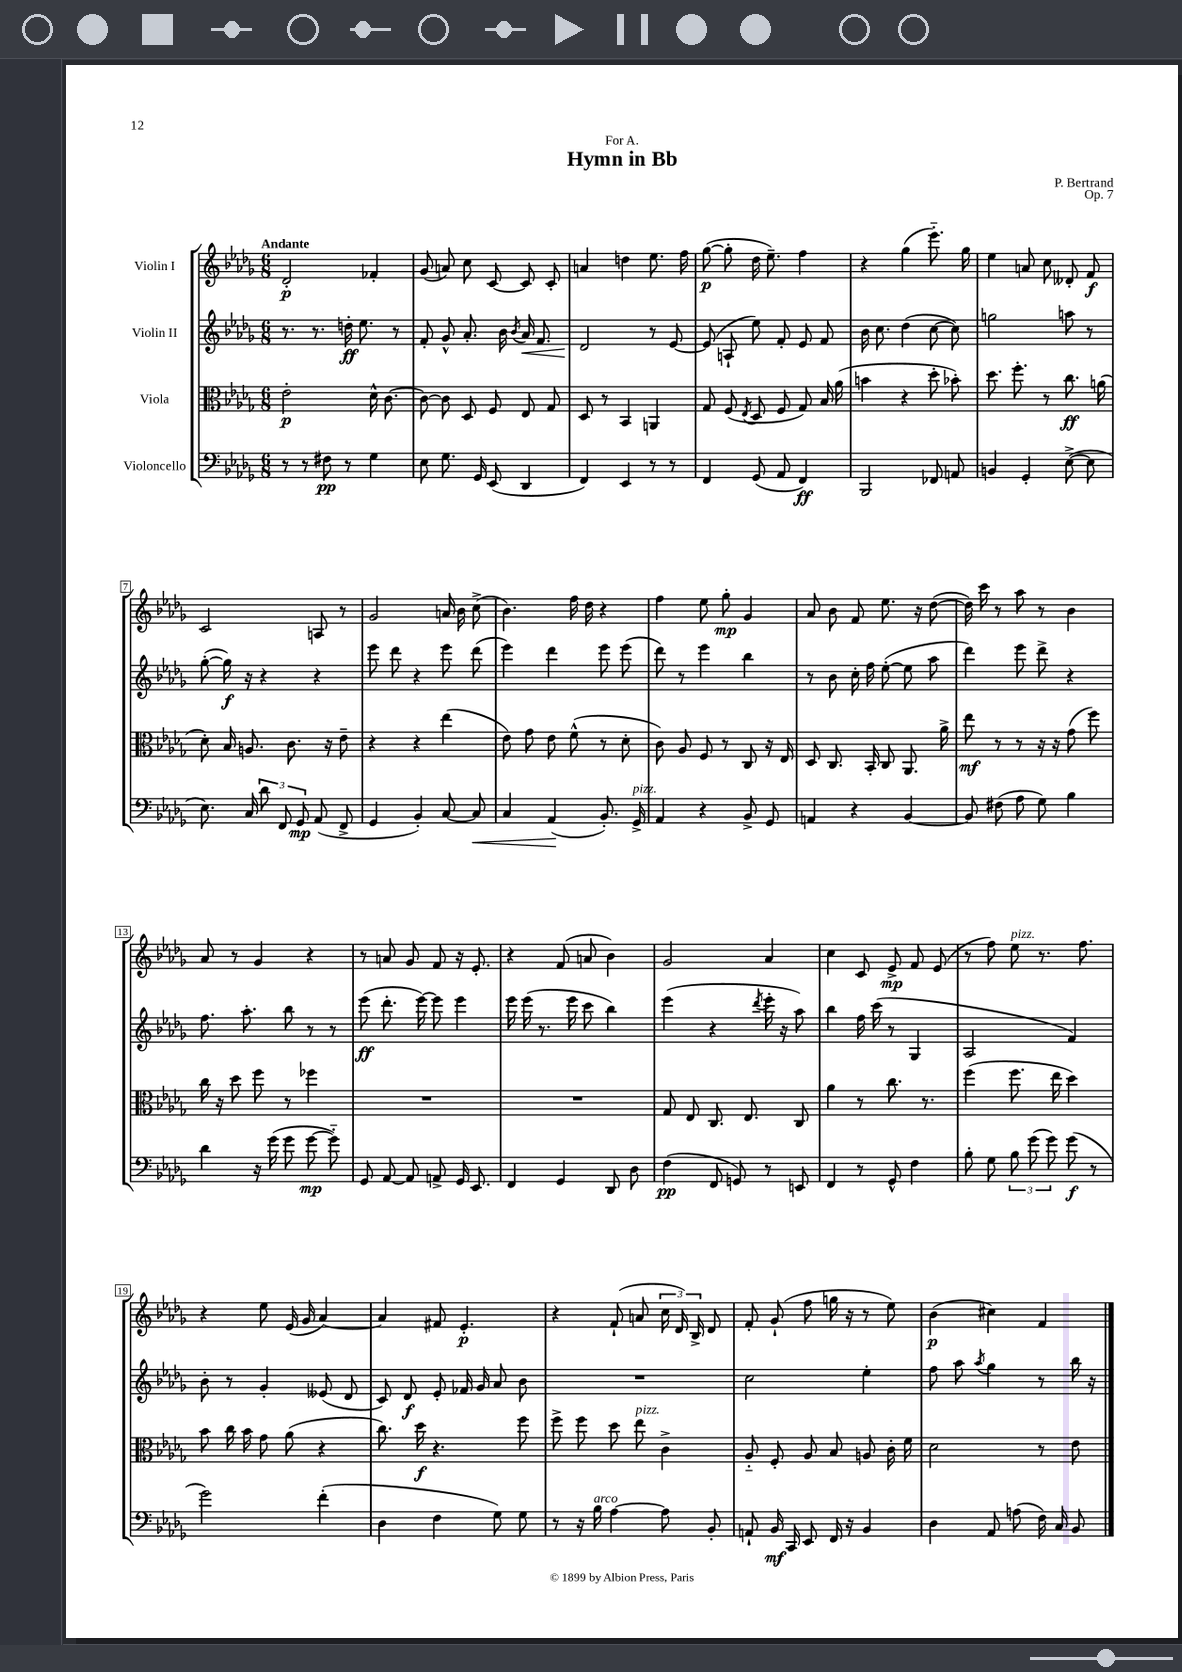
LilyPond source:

\header { title = "Hymn in Bb" composer = "P. Bertrand" dedication = "For A." opus = "Op. 7" }
<<
\new StaffGroup <<
\new Staff = "s0" \with { instrumentName = "Violin I" } {
    \clef treble \key des \major \numericTimeSignature \time 6/8 \tempo "Andante"
    \autoBeamOff des'2-.\p fes'4-. |
    ges'8( a'8) c''8 c'8~ c'8 c'8-. |
    a'4 d''4 ees''8. f''16 |
    ges''8~\p( ges''8-. des''16 ees''8.--) f''4 |
    r4 ges''4( ees'''8.-_) ges''16 |
    ees''4 a'8 c''8 deses'8-. f'8\f |
    c'2 a8 r8 |
    ges'2 a'16 bes'16 c''8->( |
    bes'4.) f''16 des''16 r4 |
    f''4 ees''8 ges''8-.\mp ges'4 |
    aes'8 bes'8 f'8 ees''8. r16 des''8~( |
    des''16) c'''16 r8 aes''8 r8 bes'4 |
    aes'8 r8 ges'4 r4 |
    r8 a'8 ges'8 f'8 r16 ees'8.-. |
    r4 f'8( a'8 bes'4) |
    ges'2 aes'4 |
    c''4 c'8 ees'8->\mp f'8 ees'8( |
    r8 f''8) ees''8^\markup { \italic "pizz." } r8. f''8. |
    r4 ees''8 ees'16( ges'16 aes'4~) |
    aes'4 fis'8 ees'4.-.\p |
    r4 f'8-!( a'8 \tuplet 3/2 { c''16 des'16) bes16-> } des'8 |
    f'8-. ges'8-!( f''8 g''16 r16 r8 ees''8) |
    bes'4\p( cis''4) f'4 \bar "|." |
}
\new Staff = "s1" \with { instrumentName = "Violin II" } {
    \clef treble \key des \major \numericTimeSignature \time 6/8
    \autoBeamOff r8. r8. d''16-.\ff ees''8. r8 |
    f'8-. ges'8-^ aes'8.-. bes'16 \acciaccatura { bes'8 } aes'16\< f'8. |
    des'2\! r8 ees'8~ |
    ees'8( a8-! ees''8) f'8-. ees'8 f'8 |
    bes'16 c''8. des''4( c''8~ c''8) |
    g''2 a''8 r8 |
    ges''8~-.( ges''16\f) r16 r4 r4 |
    ees'''8 des'''8 r4 ees'''8 des'''8( |
    ees'''4) des'''4 ees'''8 ees'''8( |
    des'''8) r8 ees'''4 bes''4 |
    r8 bes'8 c''16-. f''16 ees''8~-.( ees''8 aes''8 |
    des'''4) ees'''8 des'''8-> r4 |
    f''8. aes''8.-. bes''8 r8 r8 |
    ees'''8\ff( des'''8.-. ees'''16~) ees'''8 ees'''4 |
    ees'''16 ees'''16( r8. ees'''16 c'''8 bes''4) |
    ees'''4( r4 \acciaccatura { des'''8 } ees'''16-. r16 aes''8) |
    bes''4 f''16 c'''16( r8 ges4 |
    aes2 f'4) |
    bes'8-. r8 ges'4-. eeses'8( des'8 |
    c'8) des'8\f ees'8-. fes'16 ges'16 aes'8 bes'8 |
    R2. |
    c''2 ees''4-. |
    f''8 aes''8 \acciaccatura { aes''8 } ges''4 r8 bes''16 r16 \bar "|." |
}
\new Staff = "s2" \with { instrumentName = "Viola" } {
    \clef alto \key des \major \numericTimeSignature \time 6/8
    \autoBeamOff ees'2-.\p des'16-^ c'8.~ |
    c'8~ c'8 des8 f8 ees8 ges8 |
    des8 r8 bes,4 a,4 |
    ges8 f8( \acciaccatura { ees8 } des8 f8 ges8) bes16 aes'16( |
    b'4 r4 des''8-. bes'8-.) |
    des''8. f''8.-. r8 c''8.\ff a'16( |
    des'8-.) bes16 a8. c'8. r16 ees'8-- |
    r4 r4 ees''4( |
    ees'8) ges'8 ees'8 f'8-^( r8 des'8-. |
    c'8) aes8 f8 r8 c8 r16 ees16 |
    des8 c8. bes,16-. c8 aes,8. aes'16-> |
    ees''8\mf r8 r8 r16 r16 ges'8( f''8) |
    c''16 r16 des''8 f''8 r8 fes''4 |
    R2. |
    R2. |
    ges8 ees8 c8. ees8. c8 |
    aes'4 r8 c''8. r8. |
    f''4( f''8. ees''16 des''4) |
    bes'8 c''16 bes'16 ges'8 aes'8( r4 |
    c''8.) des''16\f r4. f''8 |
    f''8-> f''8 des''8 ees''8^\markup { \italic "pizz." } c'4-> |
    aes8-_ f8-. aes8 bes8 a8 c'16-. f'16 |
    des'2 r8 ees'8 \bar "|." |
}
\new Staff = "s3" \with { instrumentName = "Violoncello" } {
    \clef bass \key des \major \numericTimeSignature \time 6/8
    \autoBeamOff r8 r8 fis8\pp r8 ges4 |
    ees8 ges8. ges,16 ees,8( des,4 |
    f,4) ees,4 r8 r8 |
    f,4 ges,8( aes,8 f,4\ff) |
    bes,,2 fes,8 a,8 |
    b,4 ges,4-. ees8~->( ees8 |
    ees8.) c16 \tuplet 3/2 { des'8 f,8 ges,8\mp } aes,8( f,8-> |
    ges,4 bes,4-.) c8~ c8\< |
    c4 aes,4\!( bes,8.-.) ges,16->^\markup { \italic "pizz." } |
    aes,4 r4 bes,8-> ges,8 |
    a,4 r4 bes,4~ |
    bes,8 fis8( aes8 ges8) bes4 |
    des'4 r16 ges'16( ges'8 ges'8~\mp ges'8-_) |
    ges,8 aes,8~ aes,8 a,8-> ges,16 ees,8. |
    f,4 ges,4 des,8 des8 |
    f4\pp( f,8 g,8) r8 e,8 |
    f,4 r8 ges,8-^ f4 |
    bes8-. ges8 \tuplet 3/2 { bes8 ges'8( ges'8) } ges'8\f( r8 |
    ges'2) f'4-.( |
    des4 f4 ges8) ges8 |
    r8 r16 bes16^\markup { \italic "arco" } aes4~ aes8 bes,8-. |
    a,8-! bes,16\mf c,16 ees,8 f,16 r16 bes,4 |
    des4 aes,8 a8( f16) c16 bes,8 \bar "|." |
}
>>
>>
\layout { \context { \Score \override BarNumber.stencil = #(make-stencil-boxer 0.1 0.3 ly:text-interface::print) } }
